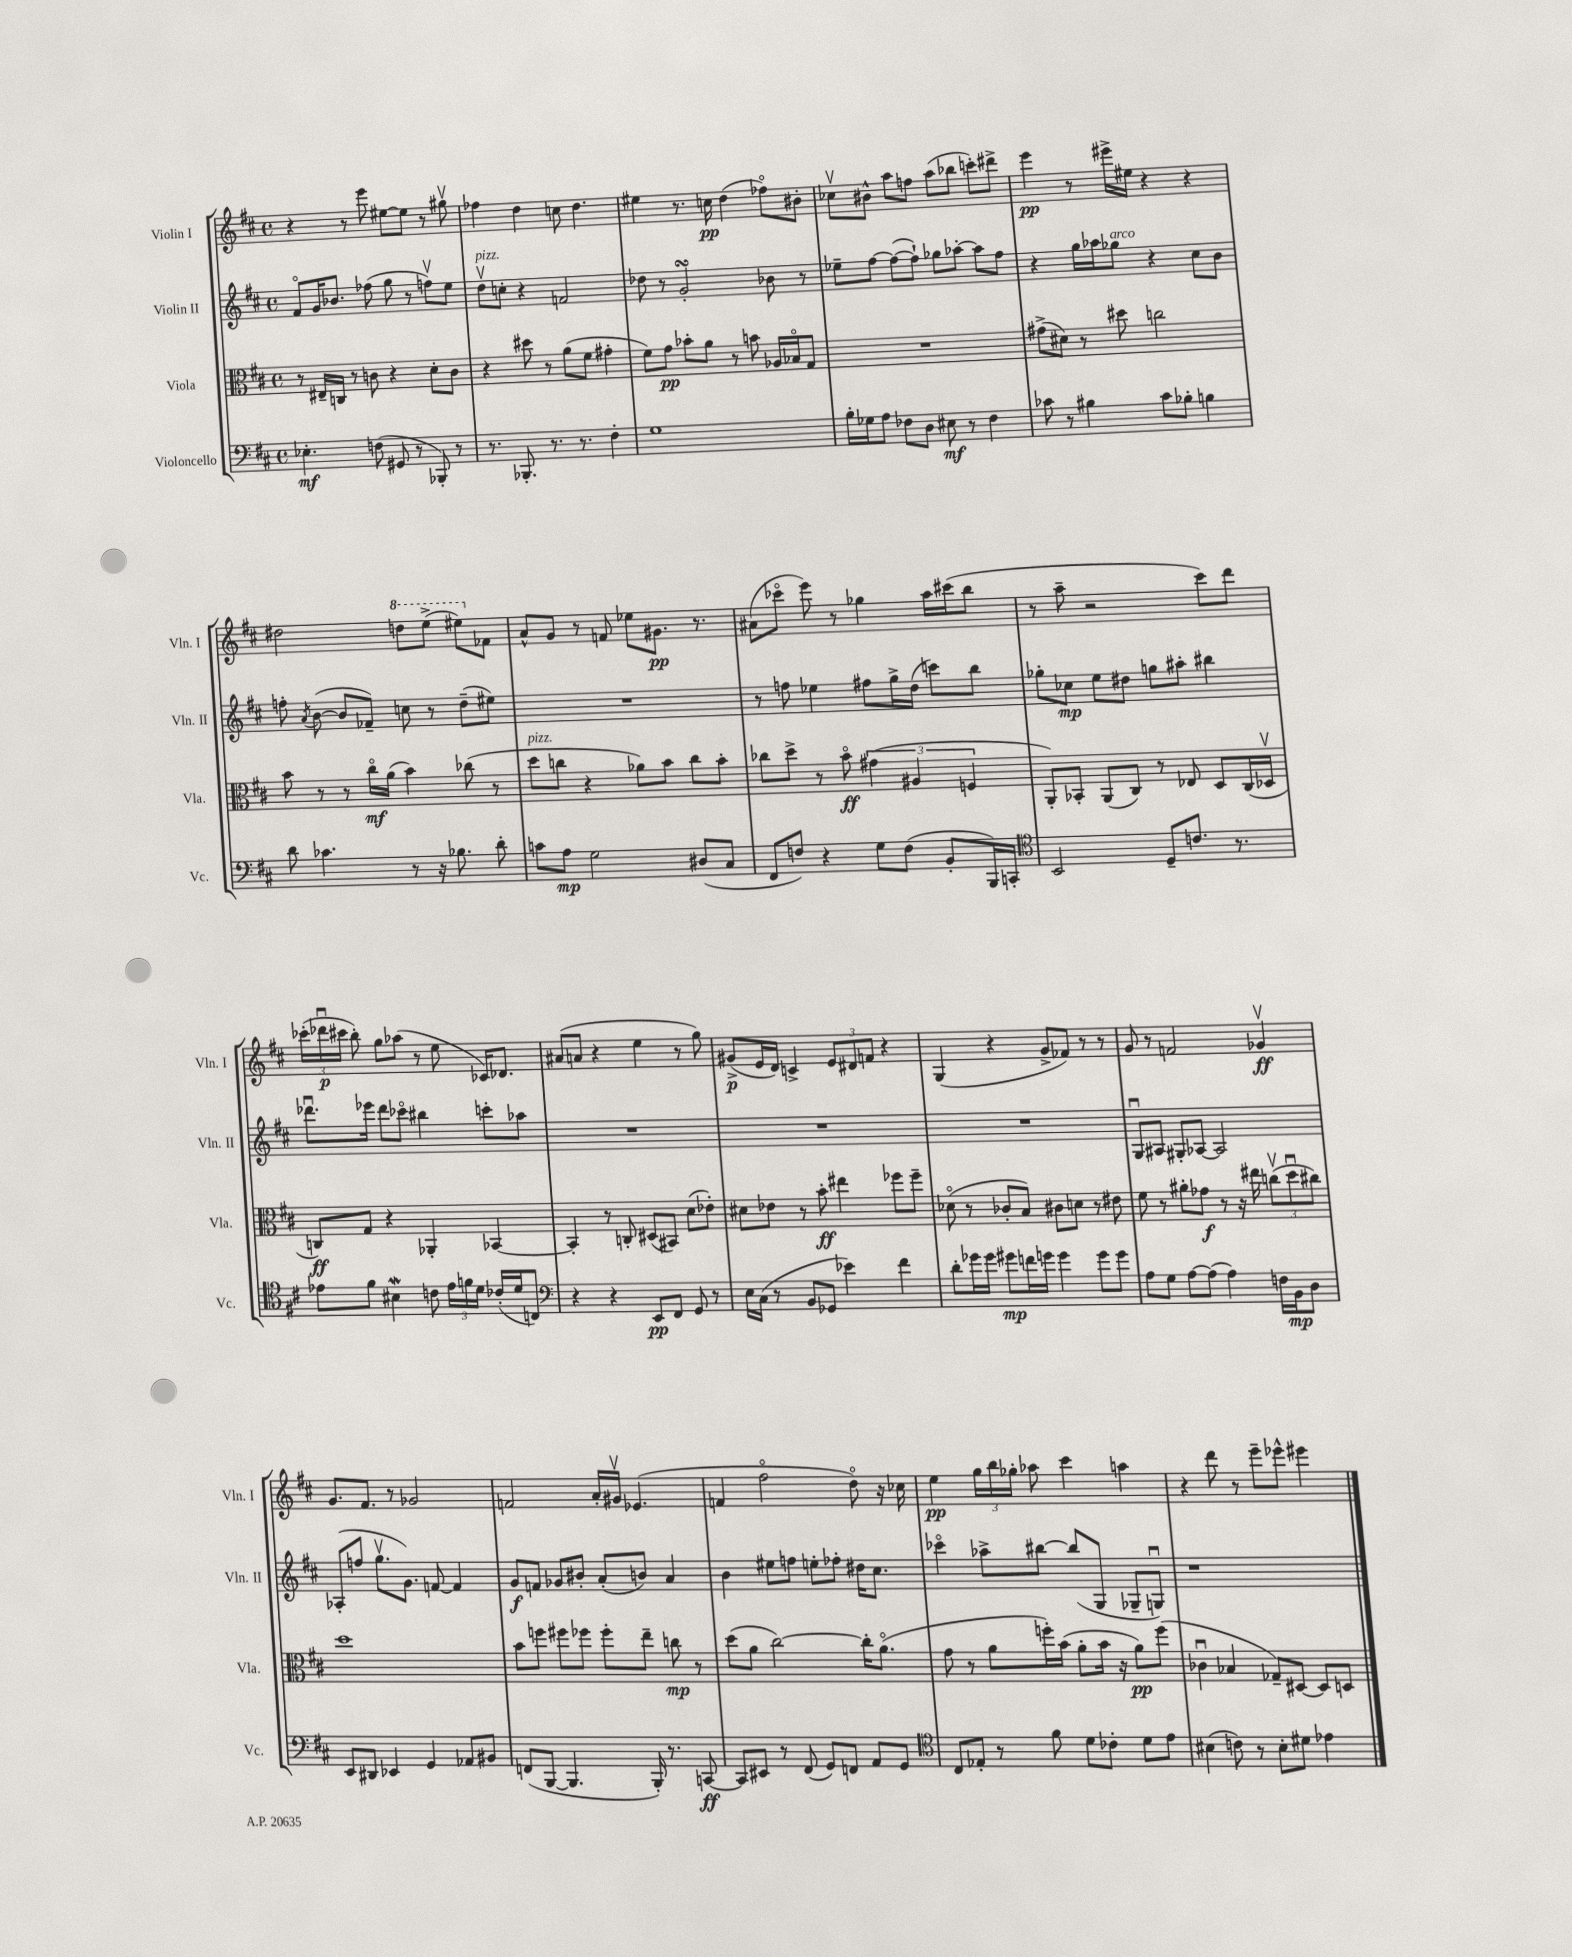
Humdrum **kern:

**kern	**dynam	**kern	**dynam	**kern	**dynam	**kern	**dynam
*part4	*part4	*part3	*part3	*part2	*part2	*part1	*part1
*staff4	*staff4	*staff3	*staff3	*staff2	*staff2	*staff1	*staff1
*I"Violoncello	*	*I"Viola	*	*I"Violin II	*	*I"Violin I	*
*I'Vc.	*	*I'Vla.	*	*I'Vln. II	*	*I'Vln. I	*
*clefF4	*	*clefC3	*	*clefG2	*	*clefG2	*
*k[f#c#]	*	*k[f#c#]	*	*k[f#c#]	*	*k[f#c#]	*
*M4/4	*	*M4/4	*	*M4/4	*	*M4/4	*
*met(c)	*	*met(c)	*	*met(c)	*	*met(c)	*
=11	=11	=11	=11	=11	=11	=11	=11
4.E-X'\	mf	8r	.	8f#/L	.	4r	.
.	.	16E#X~/LL	.	16g/K	.	.	.
.	.	16Cn/JJ	.	8.b-X/J	.	.	.
.	.	8r	.	.	.	8r	.
(8Fn\	.	8cn\	.	(8ff-X\	.	8eee\	.
8GG#X/	.	4r	.	8gg\	.	[8ee#X\L	.
8r	.	.	.	8r	.	8ee#\J]	.
8BBB-X'/)	.	8d'\L	.	8ffnv\L)	.	8r	.
8r	.	8c\J	.	8ee\J	.	8gg#Xv\	.
=12	=12	=12	=12	=12	=12	=12	=12
!	!	!	!	!LO:TX:a:i:t=pizz.	!	!	!
8.r	.	4r	.	8ddv\L	.	4ff-X\	.
.	.	.	.	8ccn'\J	.	.	.
8.BBB-X'/	.	.	.	.	.	.	.
.	.	8dd#X\	.	4r	.	4dd\	.
8.r	.	8r	.	.	.	.	.
.	.	(8a\L	.	2fn/	.	8ccn\	.
8.r	.	.	.	.	.	.	.
.	.	8f#\J	.	.	.	4.dd\	.
4F#'\	.	4g#X'\	.	.	.	.	.
=13	=13	=13	=13	=13	=13	=13	=13
1G	.	8f#\L)	.	8dd-X\	.	4ee#X\	.
.	.	8g\J	pp	8r	.	.	.
.	.	8b-X'\L	.	2gsSSs'/	.	8.r	.
.	.	8a\J	.	.	.	.	.
.	.	.	.	.	.	16ccn\	pp
.	.	8r	.	.	.	(4dd\	.
.	.	8bn\	.	.	.	.	.
.	.	16A-X/LL	.	8b-X\	.	8ff-X\L)	.
.	.	16B-X/J	.	.	.	.	.
.	.	8G/J	.	8r	.	8b#X'\J	.
=14	=14	=14	=14	=14	=14	=14	=14
16B'\LL	.	1r	.	8ee-X~\L	.	8cc-Xv\L	.
16G-X\J	.	.	.	.	.	.	.
8A\J	.	.	.	[8ff#\J	.	8b#X^^\J	.
8F-X\L	.	.	.	(8ff#\L_	.	8aa\L	.
8D\J	.	.	.	8ff#`\J])	.	8ffn\J	.
8E#X\	mf	.	.	8gg-X\L	.	(8aa\L	.
8r	.	.	.	[8aa-X'\J	.	8bb-X\J	.
4F-\	.	.	.	8aa-\L]	.	8cccn'\L)	.
.	.	.	.	8ff#\J	.	8ddd#X^\J	.
=15	=15	=15	=15	=15	=15	=15	=15
8c-X\	.	(8g#X^\L	.	4r	.	4eee\	pp
8r	.	8d#X\J)	.	.	.	.	.
4B#X\	.	8r	.	16gg\LL	.	8r	.
.	.	.	.	16aa-X\J	.	.	.
!	!	!	!	!LO:TX:a:i:t=arco	!	!	!
.	.	8dd#X\	.	8gg-X\J	.	16eee#X^\LL	.
.	.	.	.	.	.	16ee#X\JJ	.
8c-\L	.	2ccn\	.	4r	.	4r	.
8B-X'\J	.	.	.	.	.	.	.
4Bn\	.	.	.	8cc#\L	.	4r	.
.	.	.	.	8b\J	.	.	.
!!LO:LB:g=z
=16	=16	=16	=16	=16	=16	=16	=16
8d\	.	8b\	.	8ffn'\	.	2dd#X\	.
.	.	.	.	8qa/	.	.	.
4.c-X\	.	8r	.	([8b\	.	.	.
.	.	8r	.	8b/L]	.	.	.
.	.	16cc#\LL	mf	8f-X~/J)	.	.	.
.	.	(16a\JJ	.	.	.	.	.
*	*	*	*	*	*	*8va	*
8r	.	4b\)	.	8ccn\	.	8dddn\L	.
16r	.	.	.	8r	.	(8eee^\J	.
8.B-X\	.	.	.	.	.	.	.
.	.	(8cc-X\	.	(8dd~\L	.	8eee#X\L)	.
*	*	*	*	*	*	*X8va	*
8d'\	.	8r	.	8ee#X\J)	.	8f-X\J	.
=17	=17	=17	=17	=17	=17	=17	=17
!	!	!LO:TX:a:i:t=pizz.	!	!	!	!	!
8cn\L	.	8dd\L	.	1r	.	8a^^/L	.
8A\J	mp	8ccn\J	.	.	.	8g/J	.
2G\	.	4r	.	.	.	8r	.
.	.	.	.	.	.	8fn/	.
.	.	8a-X\L)	.	.	.	8ee-X\L	.
.	.	8b\J	.	.	.	8.g#X\J	pp
(8D#X/L	.	8cc\L	.	.	.	.	.
.	.	.	.	.	.	8.r	.
8C#/J	.	8b'\J	.	.	.	.	.
=18	=18	=18	=18	=18	=18	=18	=18
8FF#/L	.	8cc-X\L	.	8r	.	(8a#X\L	.
8Fn/J)	.	8dd^\J	.	8ffn\	.	8ccc-X\J	.
4r	.	8r	.	4ee-X\	.	8eee\)	.
.	.	8b\	ff	.	.	8r	.
8G\L	.	(6g#X\	.	8ff#X\L	.	4gg-X\	.
(8F\J	.	.	.	16gg^\L	.	.	.
.	.	6A#X/	.	.	.	.	.
.	.	.	.	(16dd\JJ	.	.	.
8BB'/L	.	.	.	8cccn\L)	.	16aa\LL	.
.	.	.	.	.	.	(16ccc#X\J	.
.	.	6Fn/	.	.	.	.	.
16BBB/L)	.	.	.	8bb\J	.	8bb\J	.
16CCn'/JJ	.	.	.	.	.	.	.
=19	=19	=19	=19	=19	=19	=19	=19
*clefC4	*	*	*	*	*	*	*
2BB/	.	8AA'/L)	.	8gg-X'\L	.	8r	.
.	.	8BB-X'/J	.	8cc-X\J	mp	8aa~\	.
.	.	(8AA/L	.	8ee\L	.	2r	.
.	.	8C#/J)	.	8dd#X\J	.	.	.
8D~/L	.	8r	.	8ggn\L	.	.	.
8.cn/J	.	8E-X/	.	8aa#X'\J	.	.	.
.	.	8D/L	.	4bb#X\	.	8ccc#\L)	.
8.r	.	.	.	.	.	.	.
.	.	(16C#/L	.	.	.	8ddd\J	.
.	.	16D-Xv/JJ	.	.	.	.	.
!!LO:LB:g=z
=20	=20	=20	=20	=20	=20	=20	=20
8e-X\L	.	8Cn/L)	ff	8.ddd-Xu\L	.	(24ccc-X'\LL	.
.	.	.	.	.	.	24ddd-Xu\	p
.	.	.	.	.	.	24ccc#X\JJ	.
8f#\J	.	8G/J	.	.	.	8bb'\)	.
.	.	.	.	16eee-X\Jk	.	.	.
4B#XW\	.	4r	.	8ddd-\L	.	8gg\L	.
.	.	.	.	8ccc-X\J	.	(8aa-X\J	.
8cn\	.	4AA-X'/	.	4bb#X\	.	8r	.
24e-\LL	.	.	.	.	.	8ee\	.
24fn\	.	.	.	.	.	.	.
24d\JJ	.	.	.	.	.	.	.
(16c-X'/LL	.	[4BB-X/	.	8cccn'\L	.	16c-X/KL)	.
16d/J	.	.	.	.	.	8.d-X/J	.
8Cn/J)	.	.	.	8aa-X\J	.	.	.
=21	=21	=21	=21	=21	=21	=21	=21
*clefF4	*	*	*	*	*	*	*
4r	.	4BB-'/]	.	1r	.	(8a#X/L	.
.	.	.	.	.	.	8an/J	.
4r	.	8r	.	.	.	4r	.
.	.	8Cn'/	.	.	.	.	.
8EE/L	pp	(8D#X/L	.	.	.	4ee\	.
8FF#/J	.	8BB#X/J)	.	.	.	.	.
8GG/	.	(8d\L	.	.	.	8r	.
8r	.	8e-X'\J)	.	.	.	8gg\)	.
=22	=22	=22	=22	=22	=22	=22	=22
16E\LL	.	8d#X\L	.	1r	.	(8g#X^/L	p
(16C#\JJ	.	.	.	.	.	.	.
8r	.	8e-X\J	.	.	.	16e/L	.
.	.	.	.	.	.	16d/JJ)	.
8BB/L	.	8r	.	.	.	4cn^/	.
8GG-X/J	.	8b'\	ff	.	.	.	.
4e-X\)	.	4ee#X\	.	.	.	12e/L	.
.	.	.	.	.	.	12d#X/	.
.	.	.	.	.	.	12fn/J	.
4f#\	.	8ff-X\L	.	.	.	4r	.
.	.	8ff-~\J	.	.	.	.	.
=23	=23	=23	=23	=23	=23	=23	=23
8d'\L	.	(8d-X\	.	1r	.	(4G/	.
16g-X\L	.	8r	.	.	.	.	.
16g-\JJ	.	.	.	.	.	.	.
8g#X\L	mp	8c-X'/L	.	.	.	4r	.
16fn\L	.	8B/J)	.	.	.	.	.
16gn\JJ	.	.	.	.	.	.	.
4g\	.	8c#X\L	.	.	.	8g^/L	.
.	.	8dn\J	.	.	.	8f-X/J)	.
8g\L	.	8r	.	.	.	8r	.
8g\J	.	8e#X\	.	.	.	8r	.
=24	=24	=24	=24	=24	=24	=24	=24
8A\L	.	8f#\	.	8Gu/L	.	8g/	.
8G\J	.	8r	.	8A#X/J	.	8r	.
[8A\L	.	8a#X'\L	.	8G#X'/L	.	2fn/	.
(8A\J]	.	8g-X\J	f	[8A-X/J	.	.	.
4A\)	.	8r	.	2A-/]	.	.	.
.	.	16r	.	.	.	.	.
.	.	16ee#X\	.	.	.	.	.
16Fn\LL	.	(12ccnv\L	.	.	.	4g-Xv/	ff
16BB\J	mp	.	.	.	.	.	.
.	.	12ddu\	.	.	.	.	.
8D\J	.	.	.	.	.	.	.
.	.	12cc#X\J)	.	.	.	.	.
!!LO:LB:g=z
=25	=25	=25	=25	=25	=25	=25	=25
8EE/L	.	1dd	.	(8A-X'/L	.	8.g/L	.
8DD#X/J	.	.	.	8ffn/J	.	.	.
.	.	.	.	.	.	8.f#/J	.
4EE-X/	.	.	.	8.ggv\L	.	.	.
.	.	.	.	.	.	8r	.
.	.	.	.	8.g\J)	.	.	.
4GG/	.	.	.	.	.	2g-X/	.
.	.	.	.	[8fn/	.	.	.
8AA-X/L	.	.	.	4f/]	.	.	.
8BB#X/J	.	.	.	.	.	.	.
=26	=26	=26	=26	=26	=26	=26	=26
(8FFn/L	.	8b\L	.	8g/L	f	2fn/	.
[8BBB/J	.	8ffn\J	.	8fn/J	.	.	.
4.BBB/]	.	8ff#X\L	.	8g-X/L	.	.	.
.	.	8ff-X\J	.	8b#X'/J	.	.	.
.	.	8ff-'\L	.	(8a'/L	.	16a'/LL	.
.	.	.	.	.	.	16g#Xv/JJ	.
16BBB'/)	.	8ee~\J	.	8bn/J)	.	(4.e-X/	.
8.r	.	.	.	.	.	.	.
.	.	8ccn\	mp	4a/	.	.	.
[8CCn/	ff	8r	.	.	.	.	.
=27	=27	=27	=27	=27	=27	=27	=27
8CC/L]	.	(8dd\L	.	4b\	.	4fn/	.
8EE#X/J	.	8a\J	.	.	.	.	.
8r	.	[2cc#\)	.	8ee#X\L	.	2ff#\	.
(8FF#/	.	.	.	8ffn\J	.	.	.
8GG/L)	.	.	.	8een'\L	.	.	.
8FFn/J	.	.	.	8ff-X'\J	.	.	.
8AA/L	.	16cc#'\KL]	.	16dd#X\KL	.	8dd\)	.
.	.	(8.a\J	.	8.cc#\J	.	.	.
8GG/J	.	.	.	.	.	16r	.
.	.	.	.	.	.	16cc-X\	.
=28	=28	=28	=28	=28	=28	=28	=28
*clefC4	*	*	*	*	*	*	*
8C#/L	.	8g\	.	4ccc-X\	.	4ee\	pp
8E-X'/J	.	8r	.	.	.	.	.
8r	.	8a\L	.	8aa-X^\L	.	24gg\LL	.
.	.	.	.	.	.	24bb\	.
.	.	.	.	.	.	24gg-X'\JJ	.
8f#\	.	16ffn'\L)	.	[8bb#X\J	.	8aa-X\	.
.	.	(16b\JJ	.	.	.	.	.
8d\L	.	8a'\L	.	(8bb#/L]	.	4ccc#\	.
8c-X'\J	.	16b\Jk	.	8G/J	.	.	.
.	.	16r	.	.	.	.	.
8d\L	.	8a\L)	pp	8G-X~/L	.	4aan\	.
8e\J	.	(8ff\J	.	8Gnu/J)	.	.	.
=29	=29	=29	=29	=29	=29	=29	=29
(4B#X\	.	4c-Xu\	.	1r	.	4r	.
8cn\)	.	4B-X/	.	.	.	8ddd\	.
8r	.	.	.	.	.	8r	.
8B#'\L	.	8G-X~/L)	.	.	.	8eee~\L	.
8d#X\J	.	[8D#X/J	.	.	.	8eee-X^^\J	.
4e-X\	.	8D#/L]	.	.	.	4eee#X\	.
.	.	8Dn/J	.	.	.	.	.
==	==	==	==	==	==	==	==
*-	*-	*-	*-	*-	*-	*-	*-
